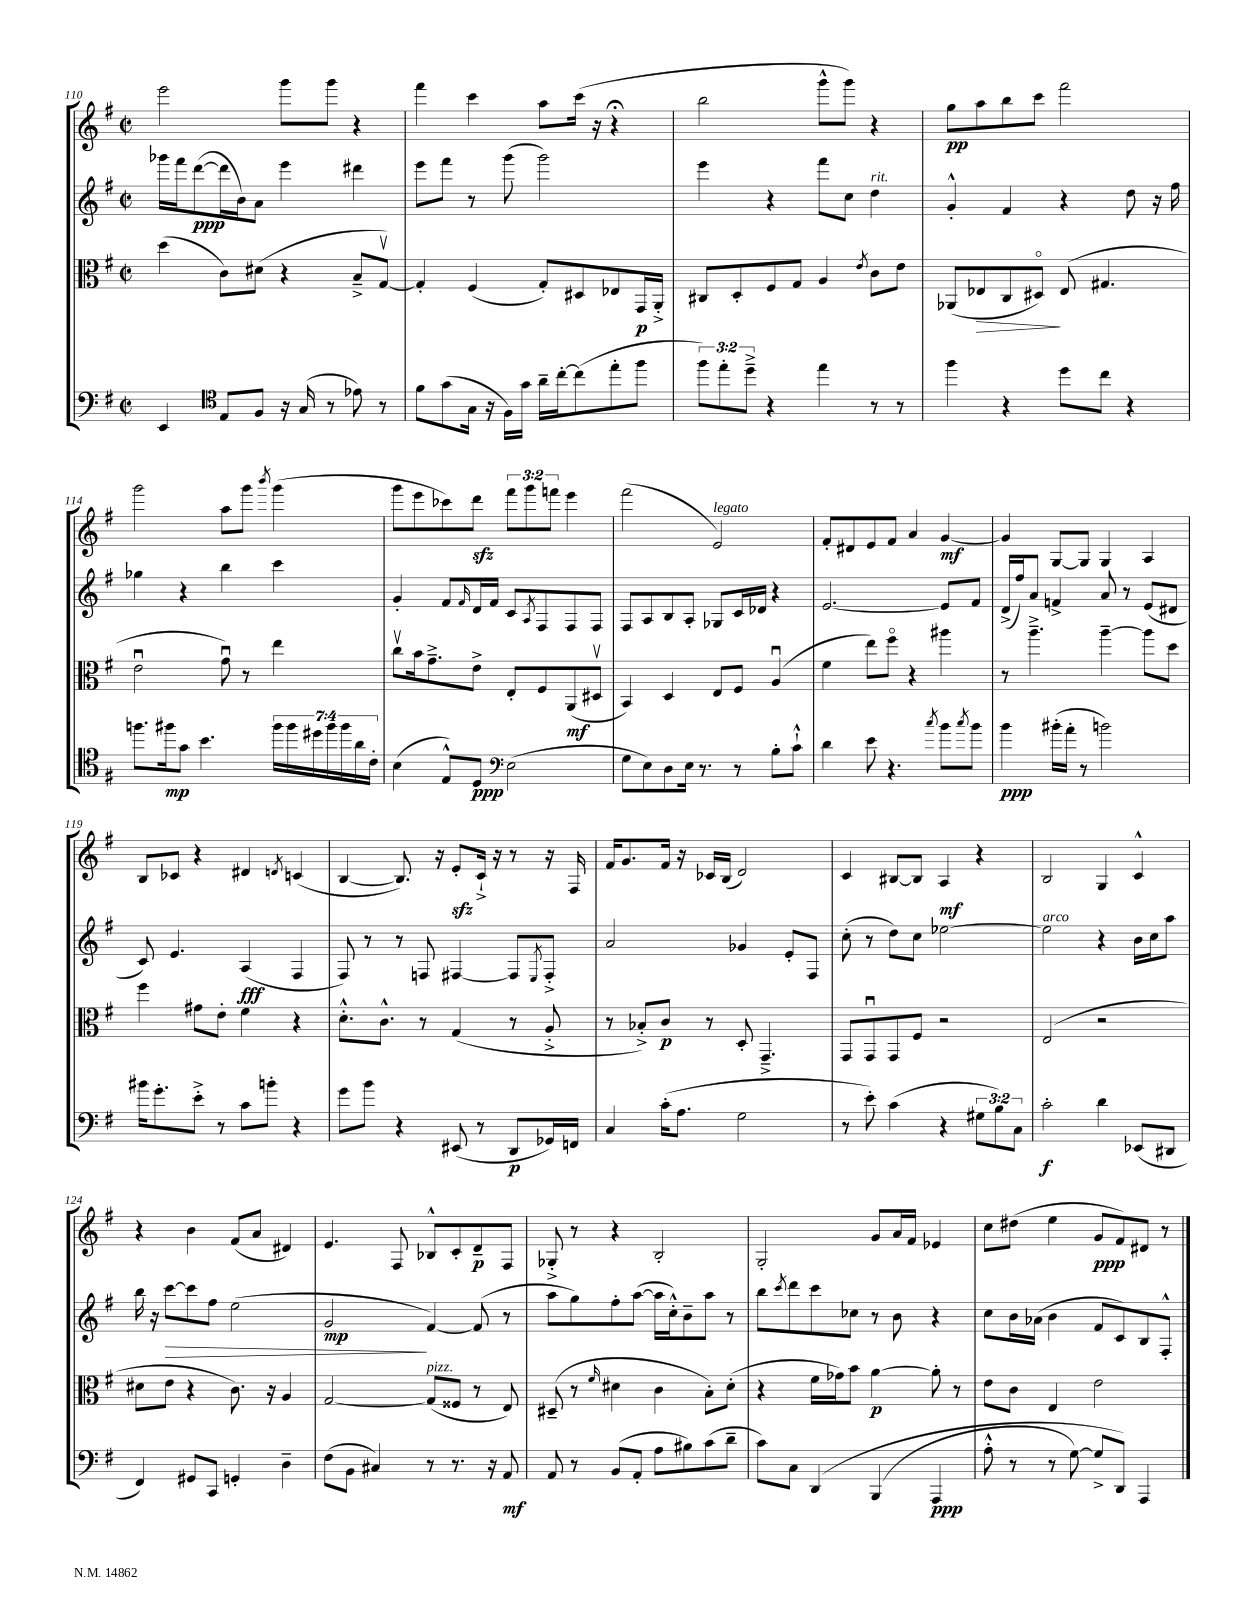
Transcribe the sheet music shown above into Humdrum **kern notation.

**kern	**kern	**kern	**kern
*staff4	*staff3	*staff2	*staff1
*clefF4	*clefC3	*clefG2	*clefG2
*k[f#]	*k[f#]	*k[f#]	*k[f#]
*M2/2	*M2/2	*M2/2	*M2/2
*met(c|)	*met(c|)	*met(c|)	*met(c|)
4EE	(4dd	16ggg-	2eee
.	.	16fff#	.
.	.	([8ddd	.
*clefC4	*	*	*
8E	8c)	16ddd]	.
.	.	16b)	.
8F#	(8d#	8a	.
16r	4r	4eee	8ggg
(16G	.	.	.
8r	.	.	8ggg
8e-)	8B~^	4ddd#	4r
8r	[8Gv)	.	.
=	=	=	=
8f#	4G']	8eee	4fff#
(8g	.	8fff#	.
16G	(4F#	8r	4ccc
16r	.	.	.
16F#)	.	(8ggg	.
16g	.	.	.
16a~	8G')	2ggg)	8aa
[16cc'	.	.	.
(8cc]	8D#	.	(16ccc
.	.	.	16r
8ee'	8E-	.	4r;
8ff#	16GG	.	.
.	16AA'^	.	.
=	=	=	=
12ff#)	8C#	4eee	2bb
12ee'	.	.	.
.	8D'	.	.
12dd~^	.	.	.
4r	8F#	4r	.
.	8G	.	.
4ee	4A	8fff#	8ggg^^
.	.	8cc	8ggg)
.	8qe	.	.
8r	8c	4dd	4r
8r	8e	.	.
=	=	=	=
4ff#	(8AA-	4g'^^	8gg
.	8E-	.	8aa
4r	8C	4f#	8bb
.	8D#o)	.	8ccc
8dd	(8E-	4r	2fff#
8cc	4.G#	.	.
4r	.	8dd	.
.	.	16r	.
.	.	16ff#	.
=	=	=	=
8.ff	2eu	4gg-	2ggg
16ff#	.	.	.
8g	.	4r	.
4.b	.	.	.
.	8gu)	4bb	8aa
.	8r	.	8ggg
.	.	.	8qbbb
28ff#	4ee	4ccc	(4ggg
28ff#	.	.	.
28dd#	.	.	.
28ff#	.	.	.
28ff#	.	.	.
28a	.	.	.
28c'	.	.	.
=	=	=	=
(4B	8ccv	4g'	8ggg
.	16b	.	8eee
.	8.g~^	.	.
8E^^)	.	8f#	8ccc-)
.	.	16qqf#	.
8D	8e^	16d	8ddd
.	.	16f#	.
*clefF4	*	*	*
(2E	8E'	8c	12fff#
.	.	.	12ggg
.	.	8qA	.
.	8F#	8F#	.
.	.	.	12fff
.	(8AA	8F#	4eee
.	8D#v	8F#	.
=	=	=	=
8G	4BB)	8F#	(2fff#
8E)	.	8A	.
8D	4D	8B	.
16E	.	8A'	.
8.r	.	.	.
.	8E	8G-	2e)
8r	8F#	16c	.
.	.	16d-	.
8B'	(4Au	4r	.
8c`^^	.	.	.
=	=	=	=
4d	4f#	[2.e	8f#'
.	.	.	8d#
8e	8ee)	.	8e
4.r	8ff#o	.	8f#
.	4r	.	4a
8qcc	.	.	.
8b	4aa#	8e]	[4g
8qcc	.	.	.
8b	.	8f#	.
=	=	=	=
4b	8r	(16d^	4g]
.	.	16ff#)	.
.	4.aa~^	8a	.
(16b#'	.	4f^	[8G
16a'	.	.	.
8r	.	.	8G]
2b)	[4aa~	8a	4G
.	.	8r	.
.	8aa]	(8e	4A
.	8dd	8d#	.
=	=	=	=
16b#	4ff#	8c)	8B
8.g'	.	.	.
.	.	4.e	8c-
8e'^	8g#	.	4r
8r	8e'	.	.
8c	4f#	(4A	4d#
8b'	.	.	.
.	.	.	8qd
4r	4r	4F#	(4c
=	=	=	=
8g	8.d'^^	8F#)	[4B
8b	.	8r	.
.	8.c^^	.	.
4r	.	8r	8.B])
.	8r	8F	.
.	.	.	16r
(8EE#	(4G	[4F#	8e'
8r	.	.	16c`^
.	.	.	16r
8DD	8r	8F#]	8r
.	.	8qE	.
16GG-)	8A'^	8F#'^	16r
16FF	.	.	16F#
=	=	=	=
4C	8r	2a	16f#
.	.	.	8.g
.	8B-'^)	.	.
(16c'	8c	.	16f#
8.A	.	.	16r
.	8r	.	16c-
.	.	.	(16B
2G	8D'	4g-	2d)
.	4.GG~^	.	.
.	.	8e'	.
.	.	8F#	.
=	=	=	=
8r	8GG	(8cc'	4c
8e')	8GGu	8r	.
(4c	8GG	8dd)	[8B#
.	8F#	8cc	8B#]
4r	2r	[2ee-	4A
12G#	.	.	4r
12B)	.	.	.
12C	.	.	.
=	=	=	=
2c'	(2E	2ee-]	2B
4d	2r	4r	4G
(8EE-	.	16b	4c^^
.	.	16cc	.
8DD#	.	8aa	.
=	=	=	=
4FF#)	8d#	16bb	4r
.	.	16r	.
.	8e	[8ccc	.
8GG#	4r	8ccc]	4b
8CC	.	8ff#	.
4GG'	8.c)	(2ee	(8f#
.	.	.	8a
.	16r	.	.
4D~	4A	.	4d#)
=	=	=	=
(8F#	[2G	2g	4.e
8BB	.	.	.
4C#)	.	.	.
.	.	.	8F#
8r	(8G]	[4f#)	8B-^^
8.r	8F##	.	8c'
.	8r	(8f#]	8d~
16r	.	.	.
8AA	8E)	8r	8F#
=	=	=	=
8AA	(8D#~	8aa	8G-'^
8r	8r	8gg)	8r
.	16qqf#	.	.
(8BB	4d#	8ff#'	4r
8AA'	.	([8aa	.
8A	4c	16aa]	2B'
.	.	16cc'^^)	.
8B#)	.	8b~	.
(8c	8B')	8aa	.
8d~	(8d#'	8r	.
=	=	=	=
8c)	4r	8bb	2G'
.	.	8qccc	.
8C	.	8ddd	.
&(4DD	16f#	8ccc	.
.	16g-)	.	.
.	8b	8cc-	.
(4BBB	[4a	8r	8g
.	.	8b	16a
.	.	.	16f#
4AAA	8a']	4r	4e-
.	8r	.	.
=	=	=	=
8A'^^	8e	8cc	8cc
8r	8c	16b	(8dd#
.	.	(16a-	.
8r	4E	4b	4ee
[8G)	.	.	.
8G^]	2e	8f#	8g
8DD&)	.	8c)	8f#)
4AAA	.	8B	8d#
.	.	8F#'^^	8r
==	==	==	==
*-	*-	*-	*-
